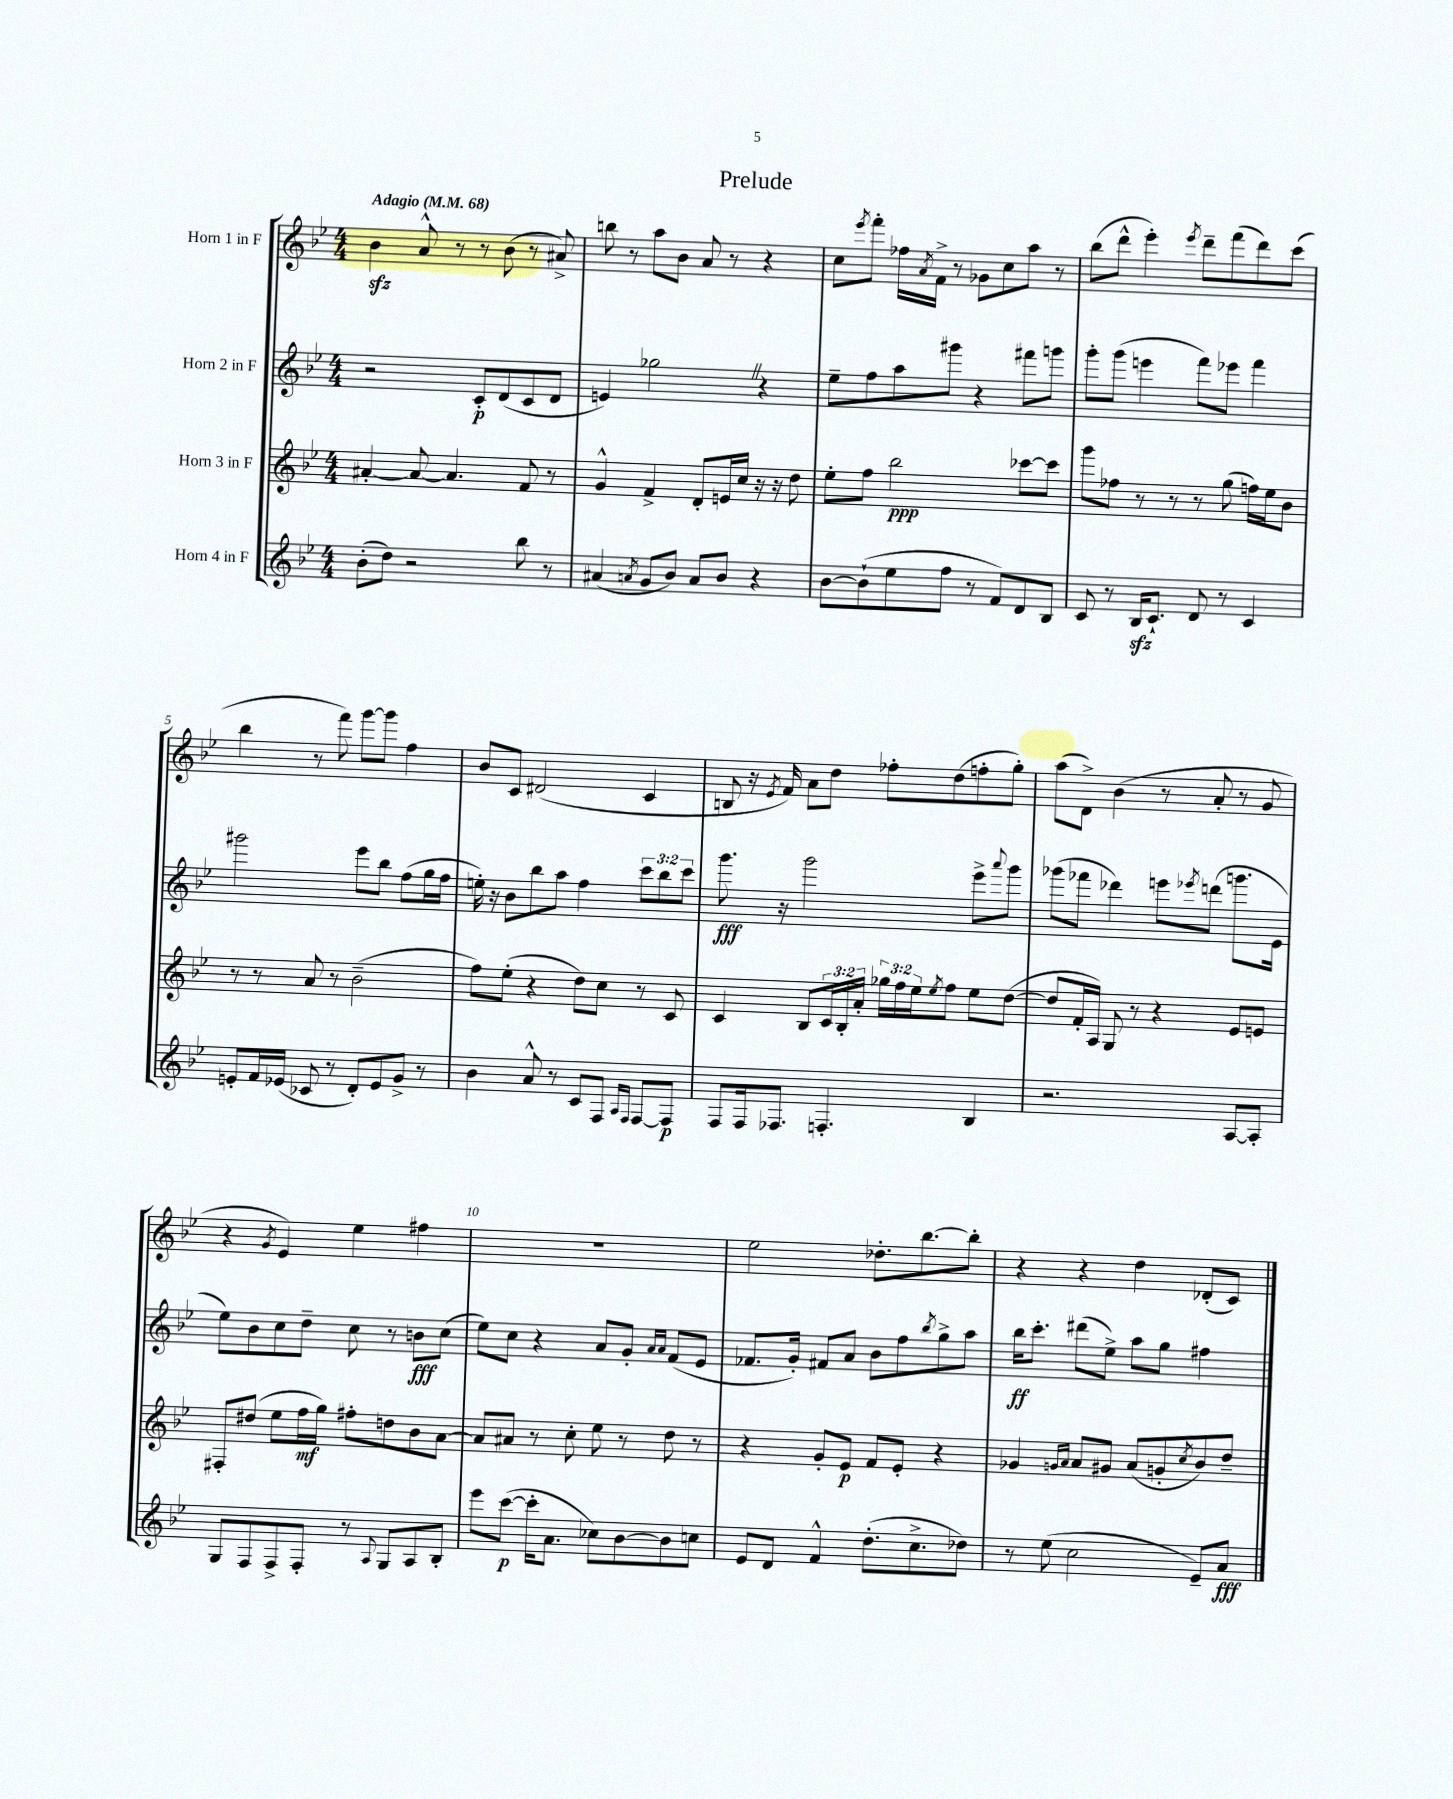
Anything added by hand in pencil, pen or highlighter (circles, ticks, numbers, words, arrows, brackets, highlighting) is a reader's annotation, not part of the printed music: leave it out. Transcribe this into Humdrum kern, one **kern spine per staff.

**kern	**kern	**kern	**kern
*staff4	*staff3	*staff2	*staff1
*clefG2	*clefG2	*clefG2	*clefG2
*k[b-e-]	*k[b-e-]	*k[b-e-]	*k[b-e-]
*M4/4	*M4/4	*M4/4	*M4/4
*MM68	*MM68	*MM68	*MM68
(8b-'\L	[4a#'/	2r	4b-\
8dd\J)	.	.	.
2r	8a#/_	.	8a^^/
.	4.a#/]	.	8r
.	.	8c'/L	8r
.	.	(8d/	(8b-\
8bb-\	8f/	8c/	8r
8r	8r	8d/J	8a#^/)
=	=	=	=
(4a#/	4g^^/	4e/)	8bb\
.	.	.	8r
8qa/	.	.	.
8g/L	4f^/	2gg-\	8aa\L
8b-/J)	.	.	8b-\J
8a/L	8d'/L	.	8a/
8b-/J	16e/L	.	8r
.	16cc/JJ	.	.
4r	16r	4r	4r
.	16r	.	.
.	8dd\	.	.
=	=	=	=
[8b-\L	8ee-'\L	8ee-~\L	8cc\L
.	.	.	8qeee-/
(8b-`\]	8ff\J	8ff\	8fff'\J
8ee-\	2bb-\	8aa\	16ff-\LL
.	.	.	8qa/
.	.	.	16f^\JJ
8ff\J	.	8ggg#\J	8r
8r	.	4r	8g-\L
8f/L)	.	.	8cc\
8d/	[8ccc-\L	8fff#\L	8aa\J
8B-/J	8ccc-\]J	8ggg\J	8r
=	=	=	=
8c/	8ggg\L	8ggg'\L	(8bb-\L
8r	8ff-\J	(8ggg\J	8ddd^^\J
16B-/LK	8r	4eee\	4eee-'\)
8.c`/J	.	.	.
.	8r	.	.
.	.	.	8qeee-/
8d/	8r	8fff\L)	8ddd~\L
8r	(8gg\	8eee-\J	(8fff\
4c/	16ff\LL)	4fff\	8ddd\)
.	16ee-\J	.	.
.	8b-\J	.	(8ccc\J
=	=	=	=
8e'/L	8r	2ggg#\	4bb-\
16f/L	8r	.	.
(16e-/JJ	.	.	.
8c-/	8a/	.	8r
8r	8r	.	8fff\)
8d'/L)	(2b-~\	8eee-\L	[8ggg\L
8e-/	.	8bb-\J	8ggg\]J
8g^/J	.	(8ff\L	4ff\
8r	.	16gg\L	.
.	.	16ff\JJ	.
=	=	=	=
4b-\	8ff\L)	16ee'\)	8b-/L
.	.	16r	.
.	(8ee-'\J	8b-\L	8c/J
8a^^/	4r	8bb-\	(2d#/
8r	.	8aa\J	.
8c/L	8dd\L)	4ff\	.
8F/J	8cc\J	.	.
16qqA/LL	.	.	.
16qqF/JJ	.	.	.
[8F/L	8r	12ccc\L	4c/
.	.	12bb-\	.
8F/]J	8c/	.	.
.	.	12ccc\J	.
=	=	=	=
8F/L	4c/	8.ggg\	8B/
16F/k	.	.	16r
.	.	.	8qe-/
8.F-/J	.	16r	16f/)
.	8B-/L	2ggg\	8a\L
4.F'/	24c/L	.	8dd\J
.	24B-'/	.	.
.	24a'/JJ	.	.
.	24gg-\LL	.	8ff-'\L
.	24ff\	.	.
.	24ee-\J	.	.
.	8qee-/	.	.
.	8ff\J	.	(8dd\
4B-/	8ee-\L	8eee-^\L	8ff'\
.	.	8qqaaa/	.
.	([8dd\J	8ggg\J	8gg'\J)
=	=	=	=
2.r	8dd/]L	(8ggg-\L	(8aa\L
.	16f'/L	8fff-\J	8d^\J)
.	16A/JJ)	.	.
.	8G/	4ddd-\)	(4b-\
.	8r	.	.
.	4r	8eee\L	8r
.	.	8qeee-/	.
.	.	(8ddd\J	8a'/
[8A/L	8e-/L	8.ggg\L	8r
8A'/]J	8e/J	.	8g/
.	.	16e-\Jk	.
=	=	=	=
8G/L	8F#'/L	8ee-\L)	4r
8F/	(8dd#/J	8b-\	.
.	.	.	8qg/
8F^/	8ee-\L	8cc\	4e-/)
8F'/J	16ff\L	8dd~\J	.
.	16gg\JJ)	.	.
8r	8ff#'\L	8cc\	4ee-\
8qqA/	.	.	.
8G/L	8dd\	8r	.
8A/	8b-\	8b\L	4ff#\
8B-'/J	[8a\J	(8cc\J	.
=	=	=	=
8eee-\L	8a/]L	8ee-\L)	1r
([8ccc\J	8a#/J	8cc\J	.
16ccc'\]LK	8r	4r	.
8.a\J	.	.	.
.	8cc'\	.	.
8cc-\L)	8ee-\	8a/L	.
[8b-\	8r	8g'/J	.
.	.	16qqa/LL	.
.	.	16qqa/JJ	.
8b-\]	8dd\	(8f/L	.
8cc\J	8r	8e-/J	.
=	=	=	=
8e-/L	4r	8.f-/L	2ee-\
8d/J	.	.	.
.	.	16g'/Jk)	.
4f^^/	8g'/L	8f#/L	.
.	8e-/J	8a/J	.
(8.dd'\L	8f/L	8b-\L	8.dd-'\L
.	8e-'/J	8ff\	.
8.cc^\	.	.	[8.bb-\
.	.	8qbb-/	.
.	4r	8gg^\	.
8dd-\J)	.	8aa\J	8bb-'\]J
=	=	=	=
8r	4g-/	16bb-\LK	4r
.	.	8.ccc'\J	.
(8ee-\	.	.	.
.	16qqg/LL	.	.
.	16qqa/JJ	.	.
2cc\	8a/L	(8ddd#\L	4r
.	8g#/J	8ee-^\J)	.
.	(8a/L	8aa\L	4dd\
.	8g'/	8gg\J	.
.	8qcc/	.	.
8e-~/L)	8b-/)	4ff#\	(8d-'/L
8a/J	8dd~/J	.	8c/J)
==	==	==	==
*-	*-	*-	*-
